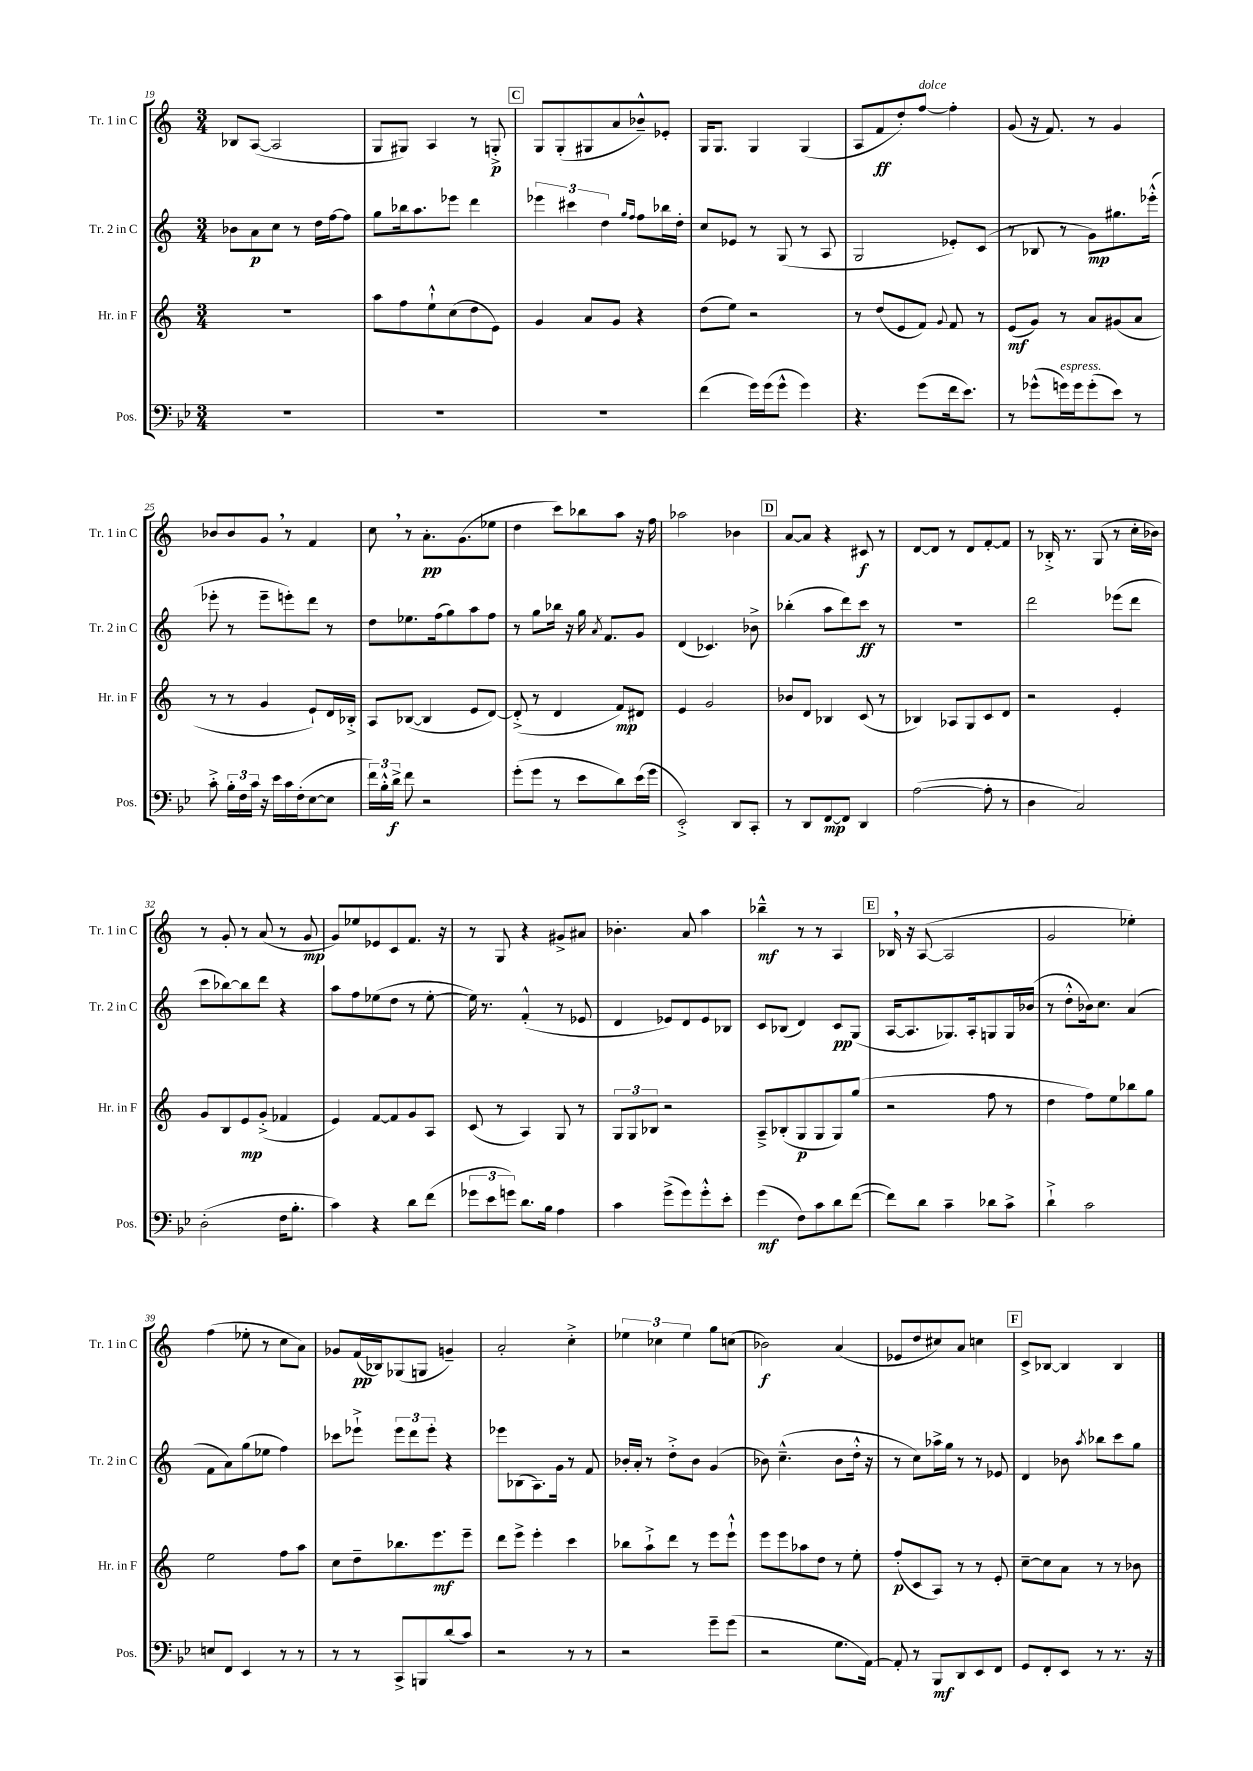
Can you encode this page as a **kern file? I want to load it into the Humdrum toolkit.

**kern	**dynam	**kern	**dynam	**kern	**dynam	**kern	**dynam
*part4	*part4	*part3	*part3	*part2	*part2	*part1	*part1
*staff4	*staff4	*staff3	*staff3	*staff2	*staff2	*staff1	*staff1
*I"Pos.	*	*I"Hr. in F	*	*I"Tr. 2 in C	*	*I"Tr. 1 in C	*
*I'Pos.	*	*I'Hr. in F	*	*I'Tr. 2 in C	*	*I'Tr. 1 in C	*
*clefF4	*	*clefG2	*	*clefG2	*	*clefG2	*
*k[b-e-]	*	*k[]	*	*k[]	*	*k[]	*
*M3/4	*	*M3/4	*	*M3/4	*	*M3/4	*
=19	=19	=19	=19	=19	=19	=19	=19
2.r	.	2.r	.	8b-X\L	.	8B-X/L	.
.	.	.	.	8a\	p	([8A/J	.
.	.	.	.	8cc\J	.	2A/]	.
.	.	.	.	8r	.	.	.
.	.	.	.	16dd\LL	.	.	.
.	.	.	.	[16ff\J	.	.	.
.	.	.	.	8ff\J]	.	.	.
=20	=20	=20	=20	=20	=20	=20	=20
2.r	.	8aa\L	.	8gg\L	.	8G/L	.
.	.	8ff\	.	16bb-X\k	.	8G#X/J)	.
.	.	.	.	8.aa\	.	.	.
.	.	8ee`^^\	.	.	.	4A/	.
.	.	(8cc\	.	8eee-X\J	.	.	.
.	.	8dd\	.	4ddd\	.	8r	.
.	.	8e\J)	.	.	.	8Gn'^/	p
!!LO:REH:place=s1:t=C
=21	=21	=21	=21	=21	=21	=21	=21
2.r	.	4g/	.	6eee-X\	.	8G/L	.
.	.	.	.	.	.	(8G'/	.
.	.	.	.	6ccc#X\	.	.	.
.	.	8a/L	.	.	.	8G#X/	.
.	.	.	.	6dd\	.	.	.
.	.	8g/J	.	.	.	8a/	.
.	.	.	.	16qqgg/LL	.	.	.
.	.	.	.	16qqff/JJ	.	.	.
.	.	4r	.	8ff\L	.	8b-X~^^/)	.
.	.	.	.	16bb-X\L	.	8e-X'/J	.
.	.	.	.	16dd'\JJ	.	.	.
=22	=22	=22	=22	=22	=22	=22	=22
(4f\	.	(8dd\L	.	8cc/L	.	16G/KL	.
.	.	.	.	.	.	8.G/J	.
.	.	8ee\J)	.	8e-X/J	.	.	.
16g\LL)	.	2r	.	8r	.	4G/	.
(16g\J	.	.	.	.	.	.	.
8g^^\J	.	.	.	(8G/	.	.	.
4g\)	.	.	.	8r	.	(4G/	.
.	.	.	.	8A/	.	.	.
=23	=23	=23	=23	=23	=23	=23	=23
4.r	.	8r	.	2G/	.	8A/L	.
.	.	(8dd/L	.	.	.	8f/	ff
.	.	8e/	.	.	.	8dd'/)	.
!	!	!	!	!	!	!LO:TX:a:i:t=dolce	!
(8g\L	.	8f/J)	.	.	.	[8ff/J	.
.	.	8qqg/	.	.	.	.	.
16f\k	.	8f/	.	8e-X'/L)	.	4ff'\]	.
8.e-\J)	.	.	.	.	.	.	.
.	.	8r	.	(8c/J	.	.	.
=24	=24	=24	=24	=24	=24	=24	=24
8r	.	(8e/L	mf	8r	.	(8g/	.
(8g-X^^\L	.	8g/J)	.	8B-X/	.	16r	.
.	.	.	.	.	.	8.f/)	.
!LO:TX:a:i:t=espress.	!	!	!	!	!	!	!
16gn\L)	.	8r	.	8r	.	.	.
16g\J	.	.	.	.	.	.	.
(8g'\	.	8a/L	.	8g\L)	mp	8r	.
8e-\J)	.	(8g#X/	.	8.gg#X\	.	4g/	.
8r	.	8a/J	.	.	.	.	.
.	.	.	.	(16eee-X'^^\Jk	.	.	.
!!LO:LB:g=z
=25	=25	=25	=25	=25	=25	=25	=25
8c'^\	.	8r	.	8eee-X'\	.	8b-X/L	.
24B-'\LL	.	8r	.	8r	.	8b-/	.
24F\	.	.	.	.	.	.	.
24c\JJ	.	.	.	.	.	.	.
16r	.	4g/	.	8eee-~\L	.	8g,/J	.
16e-\LL	.	.	.	.	.	.	.
16c\	.	.	.	8eeen'\)	.	8r	.
(16F'\J	.	.	.	.	.	.	.
[8E-\	.	8e`/L)	.	8ddd\J	.	4f/	.
8E-\J]	.	16d/L	.	8r	.	.	.
.	.	16B-X'^/JJ	.	.	.	.	.
=26	=26	=26	=26	=26	=26	=26	=26
24f\LL)	.	8A/L	.	8dd\L	.	8cc,\	.
24B-'^^\	.	.	.	.	.	.	.
24d^\JJ	f	.	.	.	.	.	.
8f\	.	([8B-X/J	.	8.ee-X\	.	8r	.
2r	.	4B-/]	.	.	.	8.a'\L	pp
.	.	.	.	(16ff\k	.	.	.
.	.	.	.	8gg\)	.	.	.
.	.	.	.	.	.	(8.g\	.
.	.	8e/L	.	8aa\	.	.	.
.	.	[8d/J)	.	8ff\J	.	8ee-X\J	.
=27	=27	=27	=27	=27	=27	=27	=27
(8g'\L	.	(8d'^/]	.	8r	.	4dd\	.
8g\J	.	8r	.	8gg\L	.	.	.
8r	.	4d/	.	16bb-X\Jk	.	8ccc\L)	.
.	.	.	.	16r	.	.	.
8e-\L	.	.	.	16gg\	.	8bb-X\	.
.	.	.	.	8qa/	.	.	.
.	.	.	.	8.f/L	.	.	.
8d\)	.	8f/L)	mp	.	.	8aa\J	.
(16e-\L	.	8d#X/J	.	8g/J	.	16r	.
16g\JJ	.	.	.	.	.	16ff\	.
=28	=28	=28	=28	=28	=28	=28	=28
2EE-'^/)	.	4e/	.	(4d/	.	2aa-X\	.
.	.	2g/	.	4.c-X/)	.	.	.
8DD/L	.	.	.	.	.	4b-X\	.
8CC'/J	.	.	.	8b-X^\	.	.	.
!!LO:REH:place=s1:t=D
=29	=29	=29	=29	=29	=29	=29	=29
8r	.	8b-X/L	.	(4bb-X'\	.	[8a/L	.
8DD/L	.	8d/J	.	.	.	8a/J]	.
[8FF/	mp	4B-X/	.	8aa\L	.	4r	.
8FF/J]	.	.	.	8ddd\)	.	.	.
4DD/	.	(8c/	.	8ccc\J	ff	8c#X/	f
.	.	8r	.	8r	.	8r	.
=30	=30	=30	=30	=30	=30	=30	=30
([2A\	.	4B-X/)	.	2.r	.	[8d/L	.
.	.	.	.	.	.	8d/J]	.
.	.	8A-X/L	.	.	.	8r	.
.	.	8G/	.	.	.	8d/L	.
8A'\]	.	8c/	.	.	.	[8f'/	.
8r	.	8d/J	.	.	.	8f/J]	.
=31	=31	=31	=31	=31	=31	=31	=31
4D\	.	2r	.	2ddd\	.	8r	.
.	.	.	.	.	.	16B-X'^/	.
.	.	.	.	.	.	8.r	.
2C/)	.	.	.	.	.	.	.
.	.	.	.	.	.	(8G/	.
.	.	4e'/	.	(8eee-X\L	.	8r	.
.	.	.	.	8ddd\J	.	16cc'\LL	.
.	.	.	.	.	.	16b-X\JJ)	.
!!LO:LB:g=z
=32	=32	=32	=32	=32	=32	=32	=32
(2D'\	.	8g/L	.	8ccc\L	.	8r	.
.	.	8B/	.	[8bb-X\)	.	8g'/	.
.	.	8e/	mp	8bb-\]	.	8r	.
.	.	(8g'^/J	.	8ddd\J	.	(8a/	.
16F\KL	.	4f-X/	.	4r	.	8r	.
8.B-'\J	.	.	.	.	.	.	.
.	.	.	.	.	.	8g/	mp
=33	=33	=33	=33	=33	=33	=33	=33
4c\)	.	4e/)	.	8aa\L	.	8g/L)	.
.	.	.	.	8ff\	.	8ee-X/	.
4r	.	[8f/L	.	(8ee-X\	.	8e-X/	.
.	.	8f/]	.	8dd\J	.	8c/	.
8d\L	.	8g/	.	8r	.	8.f/J	.
(8f\J	.	8A/J	.	[8ee-'\	.	.	.
.	.	.	.	.	.	16r	.
=34	=34	=34	=34	=34	=34	=34	=34
12g-X\L	.	(8c/	.	16ee-\])	.	8r	.
.	.	.	.	8.r	.	.	.
12e-\	.	.	.	.	.	.	.
.	.	8r	.	.	.	8G/	.
12gn\J)	.	.	.	.	.	.	.
8.d\L	.	4A/)	.	(4f'^^/	.	4r	.
16B-\Jk	.	.	.	.	.	.	.
4A\	.	8G/	.	8r	.	8g#X^/L	.
.	.	8r	.	8e-X/	.	8a#X/J	.
=35	=35	=35	=35	=35	=35	=35	=35
4c\	.	12G/L	.	4d/	.	4.b-X'\	.
.	.	12G/	.	.	.	.	.
.	.	12B-X/J	.	.	.	.	.
(8g^\L	.	2r	.	8e-X/L)	.	.	.
8g\)	.	.	.	8d/	.	8a/	.
8g'^^\	.	.	.	8e-/	.	4aa\	.
8e-'\J	.	.	.	8B-X/J	.	.	.
=36	=36	=36	=36	=36	=36	=36	=36
(4g\	mf	8A~^/L	.	8c/L	.	4bb-X~^^\	mf
.	.	(8B-X'/	.	(8B-X/J	.	.	.
8F\L)	.	8G/	p	4d/)	.	8r	.
8c\	.	8G/	.	.	.	8r	.
8d\	.	8G/)	.	8c/L	pp	4A/	.
([8f\J	.	(8gg/J	.	(8G/J	.	.	.
!!LO:REH:place=s1:t=E
=37	=37	=37	=37	=37	=37	=37	=37
8f\L])	.	2r	.	[16A/KL	.	16B-X,/	.
.	.	.	.	8.A/]	.	16r	.
8d\J	.	.	.	.	.	([8A/	.
4c~\	.	.	.	8.G-X/)	.	2A/]	.
.	.	.	.	16A'/k	.	.	.
8d-X\L	.	8ff\	.	8Gn/	.	.	.
8c^\J	.	8r	.	16G/L	.	.	.
.	.	.	.	(16b-X/JJ	.	.	.
=38	=38	=38	=38	=38	=38	=38	=38
4d`^\	.	4dd\	.	8r	.	2g/	.
.	.	.	.	8dd'^^\L	.	.	.
2c\	.	8ff\L)	.	16b-X\k)	.	.	.
.	.	.	.	8.cc\J	.	.	.
.	.	8ee\	.	.	.	.	.
.	.	8bb-X\	.	(4a/	.	4ee-X'\)	.
.	.	8gg\J	.	.	.	.	.
!!LO:LB:g=z
=39	=39	=39	=39	=39	=39	=39	=39
8En/L	.	2ee\	.	8f\L	.	(4ff\	.
8FF/J	.	.	.	8a\)	.	.	.
4EE-/	.	.	.	(8gg\	.	8ee-X'\	.
.	.	.	.	8ee-X\J	.	8r	.
8r	.	8ff\L	.	4ff\)	.	8cc\L	.
8r	.	8aa\J	.	.	.	8a\J)	.
=40	=40	=40	=40	=40	=40	=40	=40
8r	.	8cc\L	.	8ccc-X\L	.	8g-X/L	.
8r	.	8dd~\	.	8eee-X`^\J	.	(16f/L	pp
.	.	.	.	.	.	16B-X/J)	.
8CC^/L	.	8.bb-X\	.	12eee-\L	.	(8G-X/	.
.	.	.	.	12ddd\	.	.	.
8BBBn/	.	.	.	.	.	8Gn/J	.
.	.	.	.	12eee-'\J	.	.	.
.	.	8.eee\	mf	.	.	.	.
(8d/	.	.	.	4r	.	4gn~/)	.
8c/J)	.	8eee~\J	.	.	.	.	.
=41	=41	=41	=41	=41	=41	=41	=41
2r	.	8ddd\L	.	8eee-X\L	.	2a'/	.
.	.	8eee^\J	.	(8B-X\	.	.	.
.	.	4eee'\	.	8.A\)	.	.	.
.	.	.	.	16g\Jk	.	.	.
8r	.	4ccc\	.	8r	.	4cc'^\	.
8r	.	.	.	8f/	.	.	.
=42	=42	=42	=42	=42	=42	=42	=42
2r	.	8bb-X\L	.	16b-X'/LL	.	6ee-X\	.
.	.	.	.	16a'/JJ	.	.	.
.	.	8aa`^\	.	8r	.	.	.
.	.	.	.	.	.	6cc-X\	.
.	.	8ddd\J	.	8dd'^\L	.	.	.
.	.	.	.	.	.	6ee-\	.
.	.	8r	.	8b-\J	.	.	.
8g~\L	.	8eee\L	.	(4g/	.	8gg\L	.
(8g\J	.	8eee`^^\J	.	.	.	(8ccn\J	.
=43	=43	=43	=43	=43	=43	=43	=43
2r	.	8eee\L	.	8b-X\)	.	2b-X\)	f
.	.	8eee\	.	(4.cc~^^\	.	.	.
.	.	8aa-X\	.	.	.	.	.
.	.	8dd\J	.	.	.	.	.
8.G\L	.	8r	.	8b-\L	.	(4a/	.
.	.	8ee'\	.	16dd'^^\Jk	.	.	.
[16AA\Jk)	.	.	.	16r	.	.	.
=44	=44	=44	=44	=44	=44	=44	=44
8AA'/]	.	(8ff'/L	p	8r	.	8e-X/L	.
8r	.	8c/	.	8cc\L)	.	8dd/	.
8BBB-/L	mf	8A/J)	.	16aa-X^\L	.	8cc#X/)	.
.	.	.	.	16gg\JJ	.	.	.
8DD/	.	8r	.	8r	.	8a/J	.
8EE-/	.	8r	.	8r	.	4ccn\	.
8FF/J	.	8e'/	.	8e-X/	.	.	.
!!LO:REH:place=s1:t=F
=45	=45	=45	=45	=45	=45	=45	=45
8GG/L	.	[8cc~\L	.	4d/	.	8c^/L	.
8FF'/	.	8cc\]	.	.	.	[8B-X/J	.
8EE-/J	.	8a\J	.	8b-X\	.	4B-/]	.
.	.	.	.	8qaa/	.	.	.
8r	.	8r	.	8bb-X\L	.	.	.
8.r	.	8r	.	8ccc\	.	4B-/	.
.	.	8b-X\	.	8gg\J	.	.	.
16r	.	.	.	.	.	.	.
==	==	==	==	==	==	==	==
*-	*-	*-	*-	*-	*-	*-	*-
